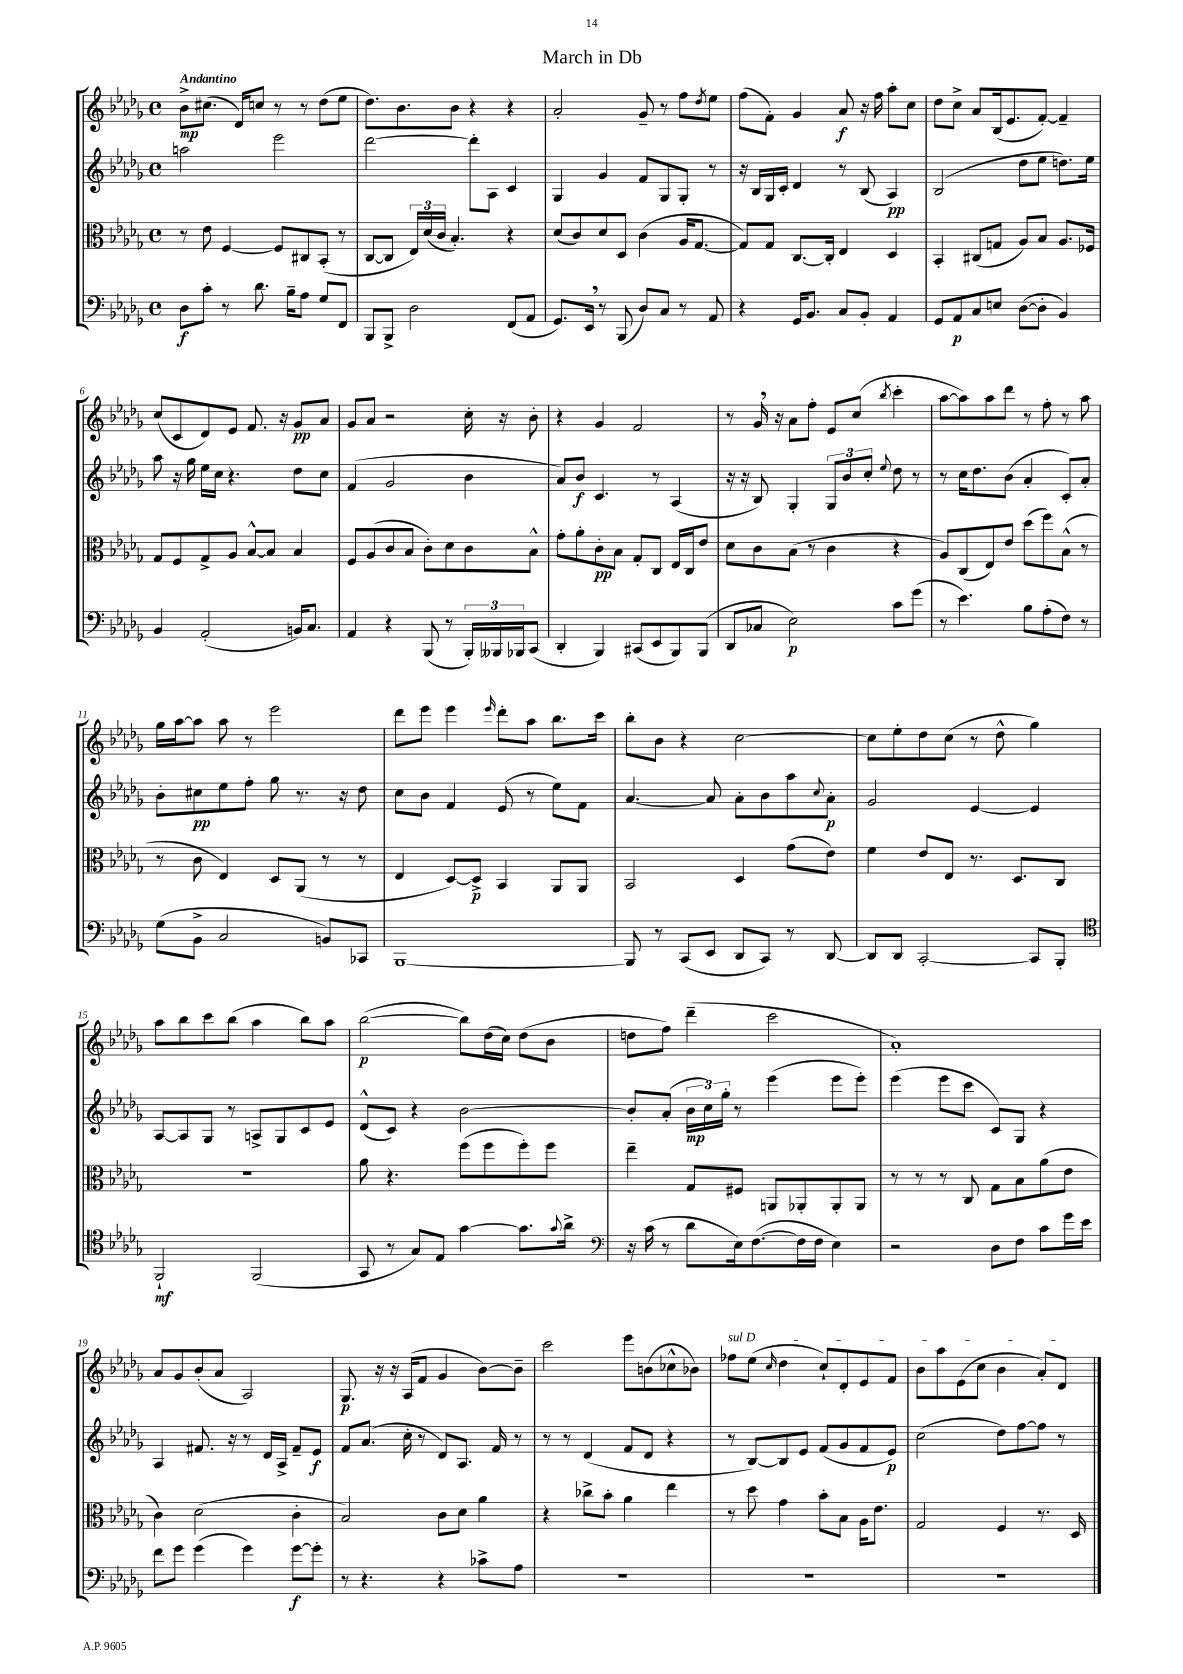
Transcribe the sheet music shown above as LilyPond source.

\header { title = "March in Db" }
<<
\new StaffGroup <<
\new Staff = "s0" {
    \clef treble \key des \major \defaultTimeSignature \time 4/4 \tempo "Andantino"
    bes'8->\mp cis''8.( des'16) c''8 r8 r8 des''8( ees''8 |
    des''8.) bes'8. bes'8 r4 r4 |
    aes'2-. ges'8-- r8 f''8 \acciaccatura { des''8 } ees''8 |
    f''8( f'8-.) ges'4 aes'8\f r16 f''16 aes''8-. c''8 |
    des''8 c''8-> aes'8 bes16( ees'8. f'8~-.) f'4-- |
    c''8( c'8 des'8) ees'8 f'8. r16 ges'8\pp aes'8 |
    ges'8 aes'8 r2 c''16-. r16 bes'8-. |
    r4 ges'4 f'2 |
    r8 ges'16 \breathe r16 aes'8 f''8-. ees'8 c''8( \acciaccatura { bes''8 } c'''4-. |
    aes''8~ aes''8) aes''8 des'''8 r8 f''8-. r8 aes''8 |
    ges''16 aes''16~ aes''8 aes''8 r8 ees'''2 |
    des'''8 ees'''8 ees'''4 \grace { ees'''16 } des'''8-. aes''8 bes''8. c'''16 |
    bes''8-. bes'8 r4 c''2~ |
    c''8 ees''8-. des''8 c''8( r8 des''8-^ ges''4) |
    aes''8 bes''8 c'''8 bes''8( aes''4 bes''8) aes''8 |
    bes''2~\p( bes''8) des''16( c''16) des''8( bes'8 |
    d''8 f''8) des'''4--( c'''2 |
    aes'1-.) |
    aes'8 ges'8 bes'8-.( aes'8 aes2) |
    ges8.\p r16 r16 aes16( f'8 ges'4 bes'8~) bes'8-- |
    c'''2 ees'''8 b'8( ces''8-^ bes'8) |
    \once \override TextSpanner.bound-details.left.text = \markup { \italic "sul D" } fes''8\startTextSpan ees''8( \grace { c''16 } des''4 c''8-!) des'8-. ees'8 f'8 |
    bes'8 aes''8 ees'8( c''8 bes'4 aes'8-.) des'8\stopTextSpan \bar "|." |
}
\new Staff = "s1" {
    \clef treble \key des \major \defaultTimeSignature \time 4/4
    a''2 ees'''2 |
    des'''2~ des'''8-. aes8 c'4 |
    ges4 ges'4 f'8 ges8 ges8-. r8 |
    r16 bes16 ges16 c'16-. des'4 r8 bes8( aes4\pp) |
    bes2( des''8 ees''8 d''8.) ees''16 |
    aes''8 r16 ges''16 ees''16 c''16 r4. des''8 c''8 |
    f'4( ges'2 bes'4 |
    aes'8) bes'8\f c'4. r8 aes4( |
    r16 r16 bes8) ges4-. \tuplet 3/2 { ges8 bes'8 c''8-. } \appoggiatura { ees''8 } des''8 r8 |
    r8 c''16 des''8. bes'8( aes'4-. c'8-.) aes'8-. |
    bes'8-. cis''8\pp ees''8 f''8-. ges''8 r8. r16 des''8 |
    c''8 bes'8 f'4 ees'8( r8 ees''8) f'8 |
    aes'4.~ aes'8 aes'8-. bes'8 aes''8 \appoggiatura { c''8 } aes'8-.\p |
    ges'2 ees'4~ ees'4 |
    aes8~ aes8 ges8 r8 a8-> ges8 c'8 ees'8 |
    des'8-^( c'8) r4 bes'2~ |
    bes'8-. aes'8-.( \tuplet 3/2 { bes'16\mp c''16) ges''16-. } r8 ees'''4( ees'''8 ees'''8-.) |
    ees'''4( ees'''8 c'''8 c'8) ges8 r4 |
    aes4 fis'8. r16 r8 des'16 aes16-> fis'8-- ees'8\f |
    f'8 aes'8.( c''16-. r8 des'8) aes8. f'16 r8 |
    r8 r8 des'4( f'8 des'8 r4 |
    r8 bes8~) bes8 ees'8 f'8( ges'8 f'8 ees'8\p) |
    c''2( des''8) f''8~ f''8 r8 \bar "|." |
}
\new Staff = "s2" {
    \clef alto \key des \major \defaultTimeSignature \time 4/4
    r8 ees'8 f4~ f8 cis8 bes,8-.( r8 |
    c8~ c8 \tuplet 3/2 { ees16) des'16( c'16 } bes4.-.) r4 |
    des'8( c'8) des'8 des8 c'4( aes16 ges8.~ |
    ges8) ges8 c8.~ c16-. ees4 des4 |
    bes,4-. cis8( g8 aes8) bes8 aes8. fes16 |
    ges8 f8 ges8-> aes8 bes8~-^ bes8 bes4 |
    f8 aes8( c'8 bes8 c'8-.) des'8 c'8 bes8-^ |
    ges'8-. aes'8-. c'8-.\pp bes8 ges8-. c8 ees16 c16 ees'8 |
    des'8 c'8 bes8( r8 c'4 r4 |
    aes8) c8( ees8) ees'8 des''8( f''8) bes8-^( r8 |
    r8 c'8 ees4) des8 aes,8( r8 r8 |
    ees4 des8~) des8->\p bes,4 aes,8 aes,8 |
    bes,2 des4 ges'8( ees'8) |
    f'4 ees'8 ees8 r8. des8. c8 |
    R1 |
    aes'8 r4. f''8( f''8 f''8-.) f''8 |
    ees''4-- ges8 fis8 a,8 aes,8-. aes,8-. aes,8 |
    r8 r8 r8 c8 ges8 bes8 aes'8( ees'8 |
    c'4) des'2( c'4-. |
    bes2) c'8 des'8 aes'4 |
    r4 ces''8-> bes'8-. aes'4 ees''4 |
    r8 des''8 ges'4 bes'8-. bes8 aes16 ees'8. |
    ges2 f4 r8. des16 \bar "|." |
}
\new Staff = "s3" {
    \clef bass \key des \major \defaultTimeSignature \time 4/4
    des8\f c'8-. r8 des'8. bes16-- aes8 ges8 f,8 |
    bes,,8 bes,,8-> des2 f,8( aes,8 |
    ges,8.) ees,16 \breathe r8 bes,,8( des8) c8 r8 aes,8 |
    r4 ges,16 bes,8. c8 bes,8-. aes,4 |
    ges,8 aes,8\p c8 e8 des8~( des8-. bes,4) |
    bes,4 aes,2-.( b,16) c8. |
    aes,4 r4 bes,,8( r8 \tuplet 3/2 { bes,,16-.) beses,,16 bes,,16 } c,8( |
    des,4-. bes,,4) cis,8( ees,8 bes,,8) bes,,8( |
    des,8 ces8 ees2\p) c'8 ges'8( |
    r8 ees'4.) bes8 aes8-.( f8) r8 |
    ges8( bes,8-> c2 b,8) ces,8 |
    bes,,1~ |
    bes,,8 r8 c,8( ees,8 des,8 c,8) r8 des,8~ |
    des,8 des,8 c,2~-. c,8 bes,,8-. |
    \clef tenor f,2-!\mf f,2( |
    ges,8 r8 ges8) ees8 ges'4~ ges'8. \appoggiatura { ges'8 } aes'16-> |
    \clef bass r16 c'16( r8 des'8 ees16) f8.~( f16 f16 ees4) |
    r2 des8 f8 c'8 ges'16 ees'16 |
    f'8 ges'8 ges'4( ges'4) ges'8~\f ges'8-. |
    r8 r4. r4 ces'8-> aes8 |
    R1 |
    R1 |
    R1 \bar "|." |
}
>>
>>
